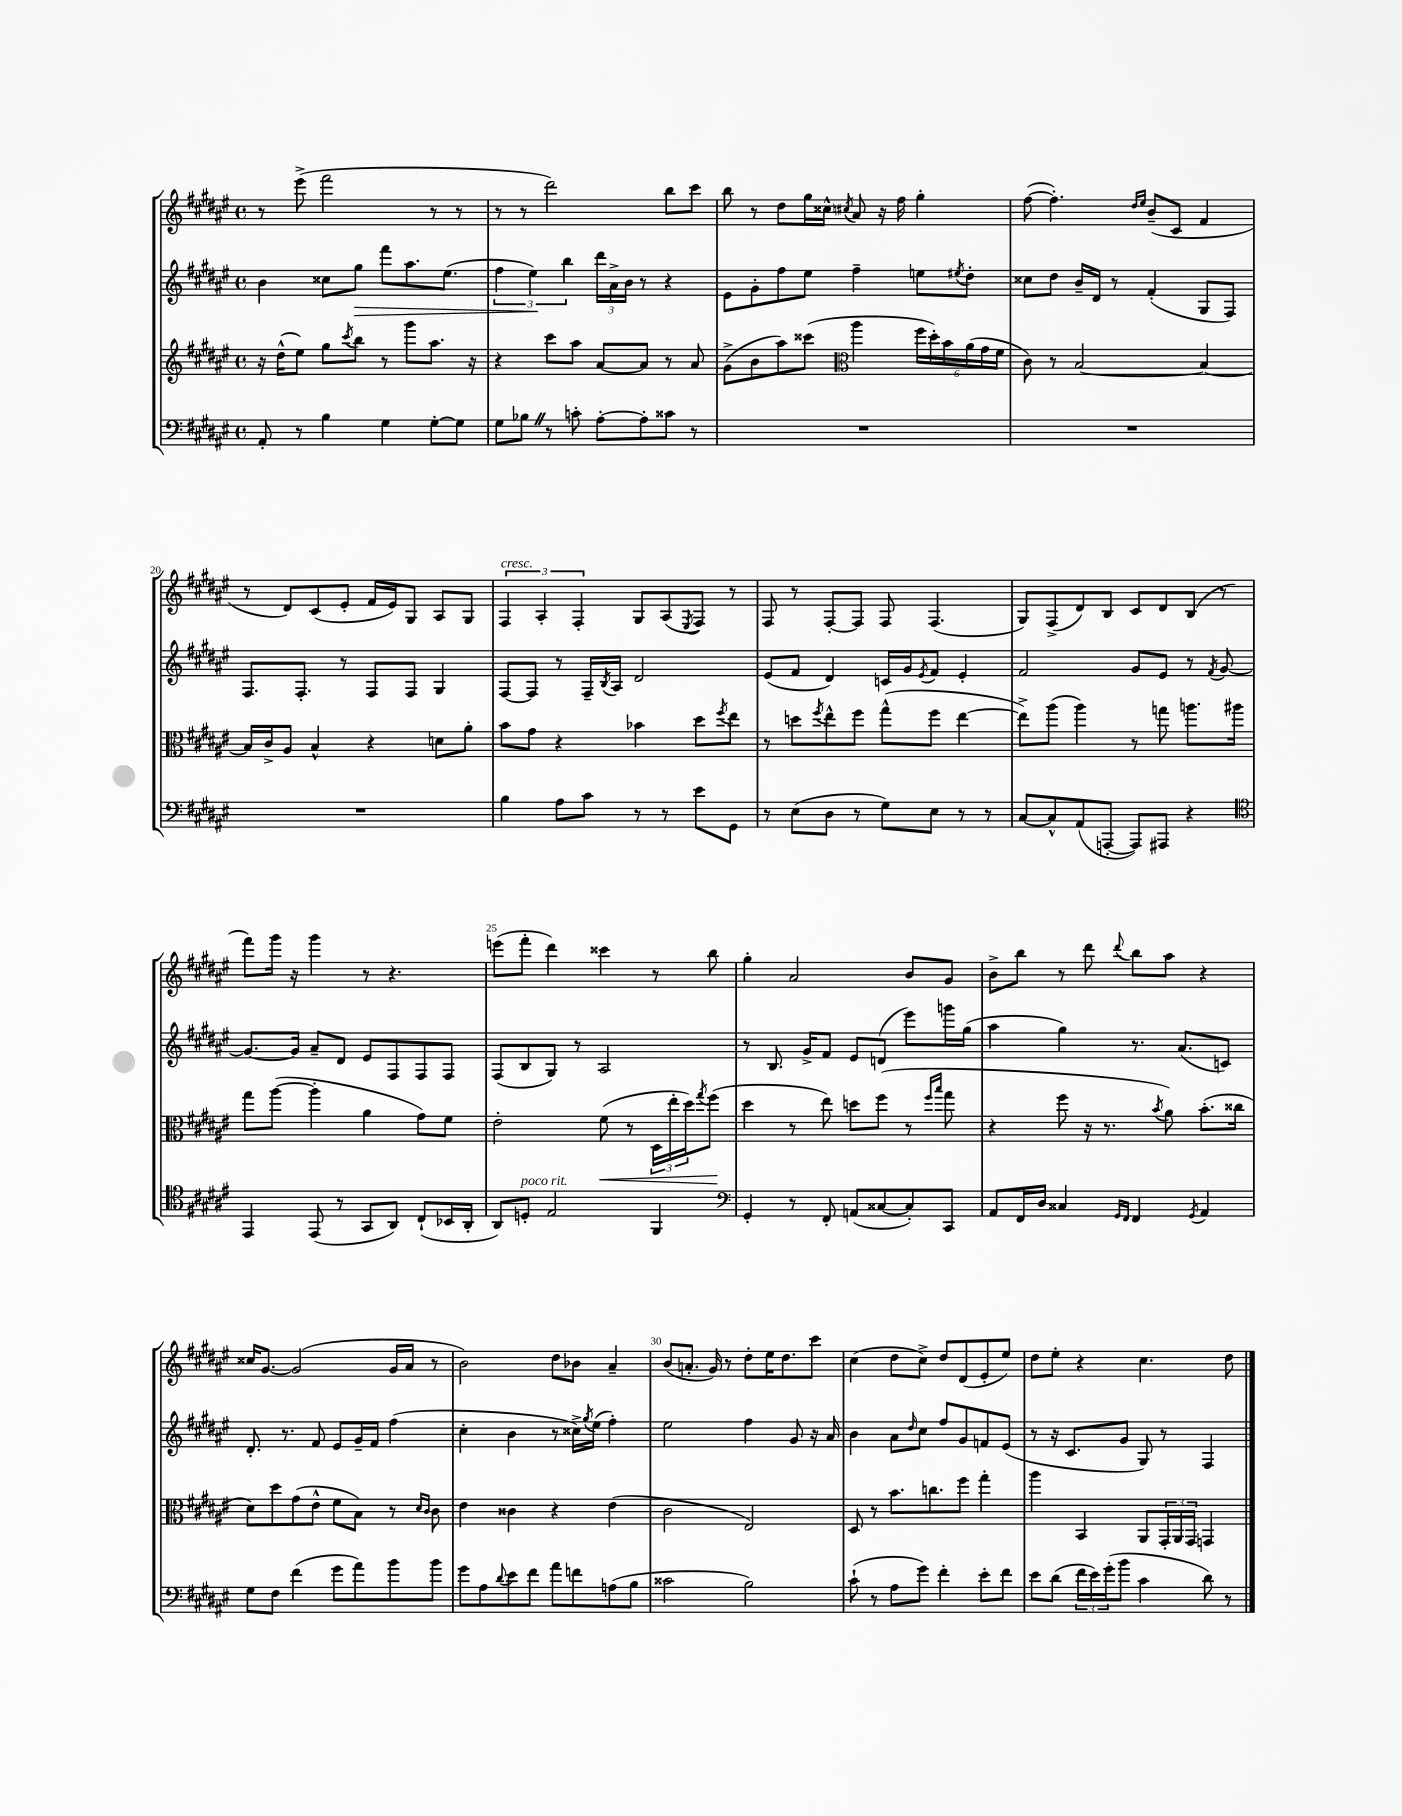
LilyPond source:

<<
\new StaffGroup <<
\new Staff = "s0" {
    \clef treble \key fis \major \defaultTimeSignature \time 4/4
    r8 eis'''8->( fis'''2 r8 r8 |
    r8 r8 dis'''2) b''8 cis'''8 |
    b''8 r8 dis''8 gis''16 cisis''16-^ \acciaccatura { cis''8 } ais'8 r16 fis''16 gis''4-. |
    fis''8~( fis''4.-.) \grace { dis''16 eis''16 } b'8--( cis'8 fis'4 |
    r8 dis'8) cis'8( eis'8-. fis'16 eis'16) gis8 ais8 gis8 |
    \tuplet 3/2 { fis4^\markup { \italic "cresc." } ais4-. fis4-. } gis8 ais8( \acciaccatura { eis8 } fis8) r8 |
    fis8 r8 fis8~-. fis8 fis8 fis4.( |
    gis8) fis8->( dis'8) b8 cis'8 dis'8 b8( r8 |
    fis'''8) gis'''16 r16 gis'''4 r8 r4. |
    e'''8( fis'''8-. dis'''4) cisis'''4 r8 b''8 |
    gis''4-. ais'2 b'8 gis'8 |
    b'8-> b''8 r8 dis'''8 \appoggiatura { dis'''8 } b''8 ais''8 r4 |
    cisis''16 gis'8.~ gis'2( gis'16 ais'16 r8 |
    b'2) dis''8 bes'8 ais'4-- |
    b'8( a'8.-. gis'16) r8 dis''8-. eis''16 dis''8. cis'''8 |
    cis''4( dis''8 cis''8->) dis''8 dis'8( eis'8-. eis''8) |
    dis''8 eis''8-. r4 cis''4. dis''8 \bar "|." |
}
\new Staff = "s1" {
    \clef treble \key fis \major \defaultTimeSignature \time 4/4
    b'4 cisis''8 gis''8\> fis'''8 ais''8. eis''8.( |
    \tuplet 3/2 { fis''4 eis''4\!) b''4 } \tuplet 3/2 { dis'''16 ais'16-> b'16 } r8 r4 |
    eis'8 gis'8-. fis''8 eis''8 fis''4-- e''8 \acciaccatura { eis''8 } dis''8-. |
    cisis''8 dis''8 b'16-- dis'16 r8 fis'4-.( gis8 fis8) |
    fis8. fis8.-. r8 fis8 fis8 gis4 |
    fis8~ fis8 r8 fis16-- \acciaccatura { b8 } ais16 dis'2 |
    eis'8( fis'8 dis'4) c'16 gis'16 \acciaccatura { eis'8 } fis'8 eis'4-. |
    fis'2 gis'8 eis'8 r8 \acciaccatura { fis'8 } gis'8~ |
    gis'8.~ gis'16 ais'8-- dis'8 eis'8 fis8 fis8 fis8 |
    fis8( b8 gis8) r8 ais2 |
    r8 b8. gis'16-> fis'8 eis'8 d'8( eis'''8) g'''16 gis''16( |
    ais''4 gis''4) r8. ais'8.( c'8) |
    dis'8.-. r8. fis'8 eis'8 gis'16-- fis'16 fis''4( |
    cis''4-. b'4 r8 cisis''16->) \acciaccatura { gis''8 } eis''16( fis''4-.) |
    eis''2 fis''4 gis'8 r16 ais'16 |
    b'4 ais'8 \grace { dis''16 } cis''8 fis''8 gis'8 f'8 eis'8( |
    r8 r16 cis'8. gis'8 gis8) r8 fis4 \bar "|." |
}
\new Staff = "s2" {
    \clef treble \key fis \major \defaultTimeSignature \time 4/4
    r16 dis''16-^( eis''8) gis''8 \acciaccatura { cis'''8 } b''8 r8 gis'''8 ais''8. r16 |
    r4 cis'''8 ais''8 ais'8~ ais'8 r8 ais'8 |
    gis'8->( b'8 ais''8) cisis'''8( \clef alto ais''4 \tuplet 6/4 { fis''16 dis''16-.) b'16 ais'16( gis'16 fis'16 } |
    cis'8) r8 b2~ b4~ |
    b16 cis'16-> ais8 b4-^ r4 d'8 ais'8-. |
    b'8 gis'8 r4 bes'4 dis''8 \acciaccatura { fis''8 } eis''8 |
    r8 d''8 \acciaccatura { fis''8 } eis''8-^ fis''8 gis''8-^( fis''8 eis''4~ |
    eis''8->) ais''8( ais''4) r8 g''8 a''8. ais''16 |
    gis''8 ais''8~( ais''4-. ais'4 gis'8) fis'8 |
    eis'2-. fis'8\<( r8 \tuplet 3/2 { dis16 eis''16-. dis''16) } \acciaccatura { gis''8 } fis''8\!( |
    dis''4 r8 eis''8) d''8 fis''8( r8 \grace { fis''16 b''16 } gis''8 |
    r4 fis''8 r16 r8. \acciaccatura { b'8 } ais'8) b'8.-.( cisis''16 |
    dis'8) dis''8 gis'8( eis'8-^ fis'8 b8) r8 \grace { dis'16 cis'16 } cis'8 |
    eis'4 cisis'4 r4 eis'4( |
    cis'2 eis2) |
    dis8 r8 b'8. c''8. fis''8 gis''4-. |
    ais''4 b,4 ais,8 \tuplet 3/2 { gis,16-. ais,16 gis,16 } g,4 \bar "|." |
}
\new Staff = "s3" {
    \clef bass \key fis \major \defaultTimeSignature \time 4/4
    ais,8-. r8 b4 gis4 gis8~-. gis8 |
    gis8 bes8 \once \override BreathingSign.text = \markup { \musicglyph "scripts.caesura.straight" } \breathe r8 c'8-. ais8~-. ais8-. cisis'8 r8 |
    R1 |
    R1 |
    R1 |
    b4 ais8 cis'8 r8 r8 eis'8 gis,8 |
    r8 eis8( dis8 r8 gis8) eis8 r8 r8 |
    cis8~ cis8-^ ais,8( a,,8~-. a,,8) ais,,8 r4 |
    \clef tenor eis,4 eis,8( r8 gis,8 ais,8) cis8-!( bes,16 ais,16-. |
    ais,8) d8-.^\markup { \italic "poco rit." } eis2 fis,4 |
    \clef bass gis,4-. r8 fis,8-. a,8( cisis8~ cisis8-.) cis,8 |
    ais,8 fis,16 dis16 cisis4 \grace { gis,16 fis,16 } fis,4 \acciaccatura { gis,8 } ais,4 |
    gis8 fis8 fis'4( gis'8 ais'8) b'8 b'8 |
    gis'8 ais8 \appoggiatura { dis'8 } eis'8 fis'8 ais'8 f'8 a8( b8 |
    cisis'2 b2) |
    cis'8-!( r8 ais8 gis'8) fis'4-. eis'8-. fis'8 |
    eis'8 dis'8( \tuplet 3/2 { fis'16 eis'16) gis'16-.( } b'8 cis'4 dis'8) r8 \bar "|." |
}
>>
>>
\layout { \context { \Score currentBarNumber = #16 \override BarNumber.break-visibility = ##(#f #t #t) barNumberVisibility = #(every-nth-bar-number-visible 5) } }
